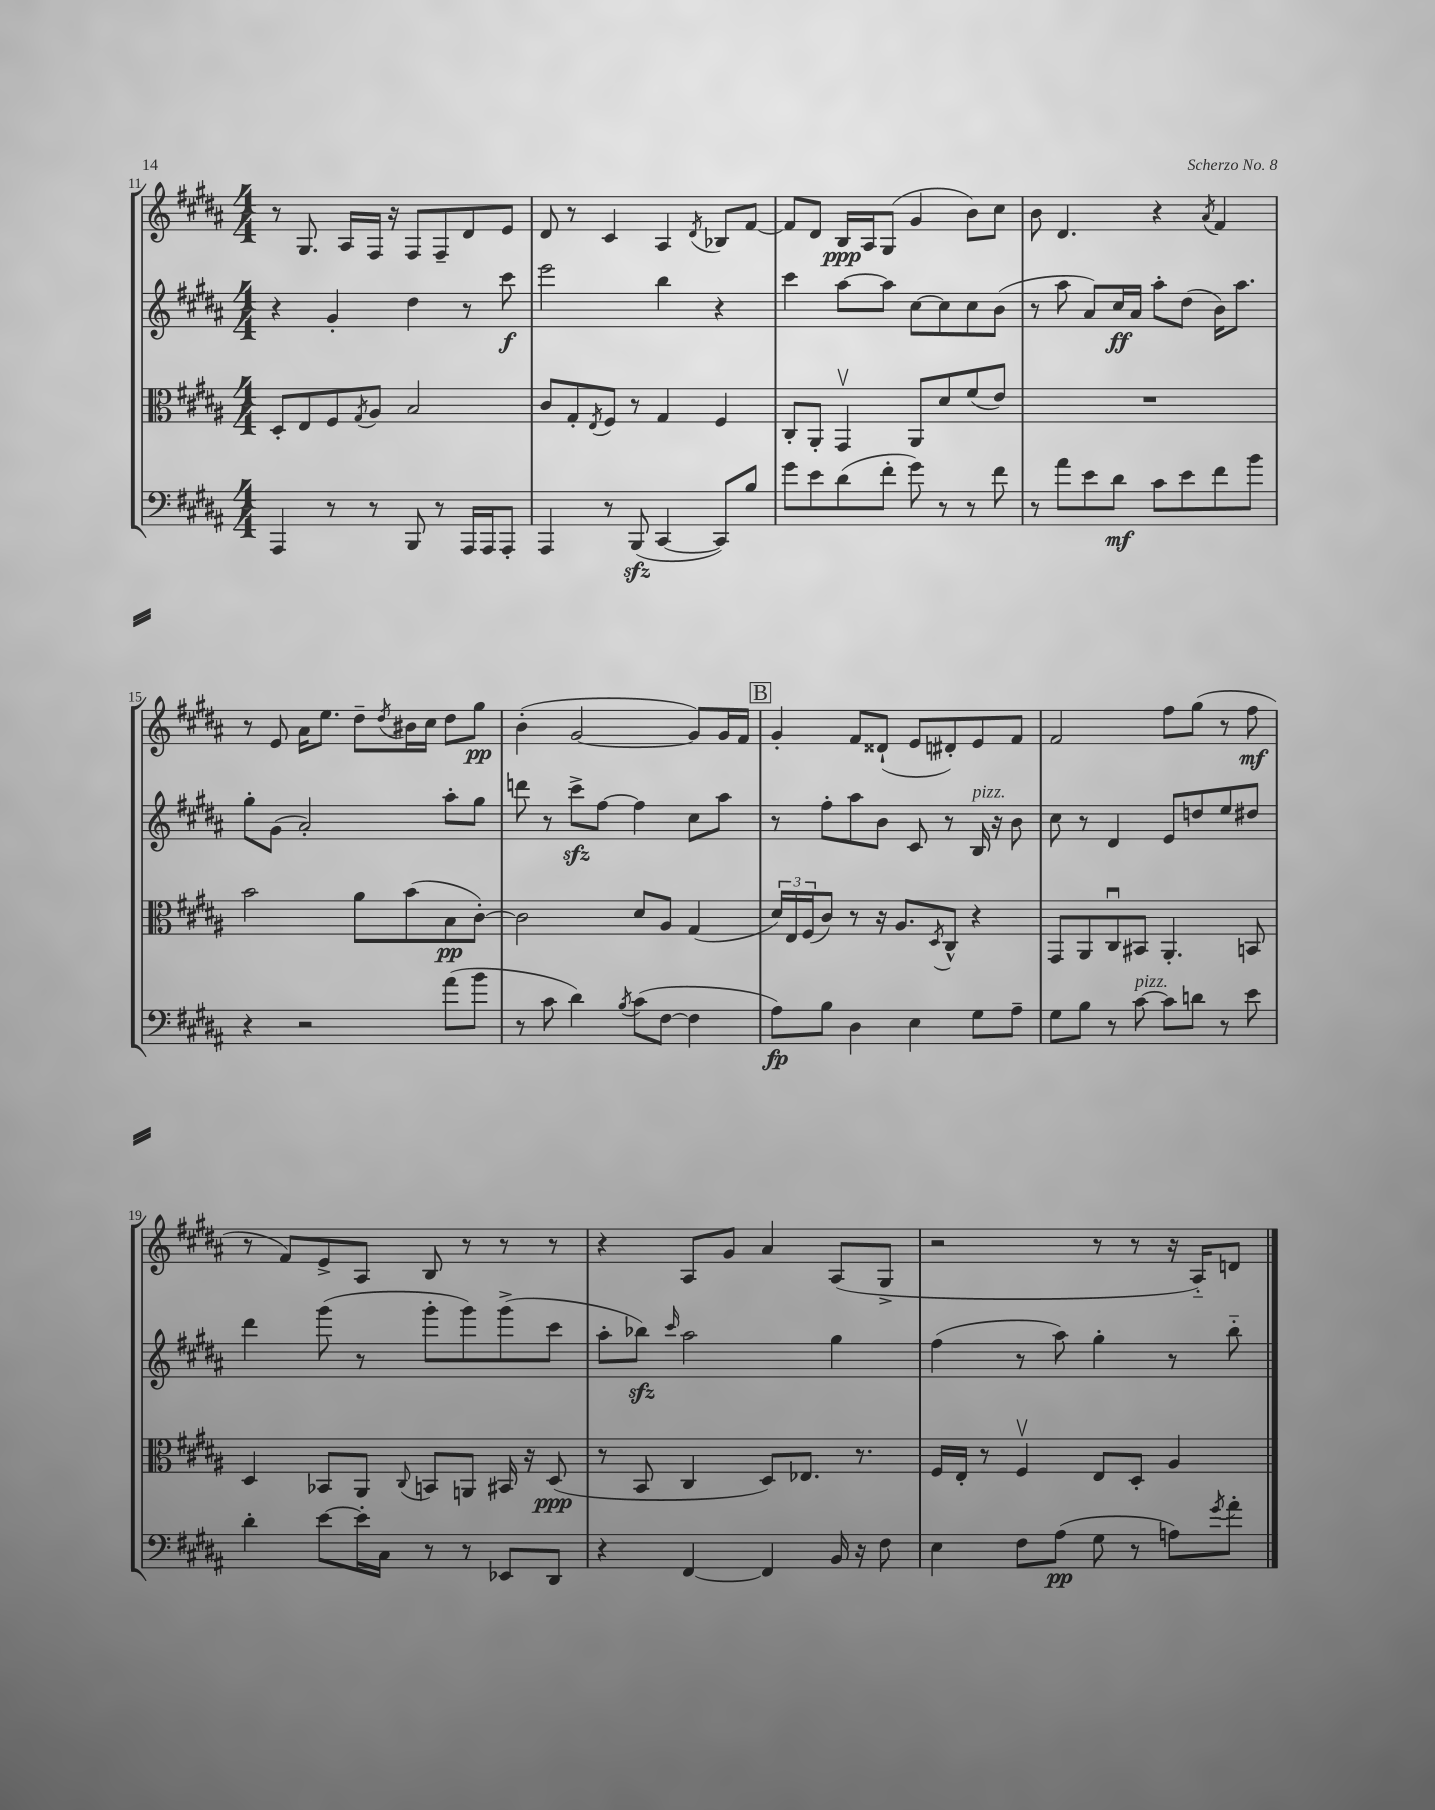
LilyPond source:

<<
\new StaffGroup <<
\new Staff = "s0" {
    \clef treble \key b \major \numericTimeSignature \time 4/4
    r8 gis8. ais16 fis16 r16 fis8 fis8-- dis'8 e'8 |
    dis'8 r8 cis'4 ais4 \acciaccatura { dis'8 } bes8 fis'8~ |
    fis'8 dis'8 b16\ppp ais16 gis8( gis'4 b'8) cis''8 |
    b'8 dis'4. r4 \acciaccatura { ais'8 } fis'4 |
    r8 e'8 ais'16 e''8. dis''8-- \acciaccatura { dis''8 } bis'16 cis''16 dis''8 gis''8\pp |
    b'4-.( gis'2~ gis'8) gis'16 fis'16 |
    \mark \markup { \box "B" } gis'4-. fis'8 disis'8-!( e'8 dis'8-.) e'8 fis'8 |
    fis'2 fis''8 gis''8( r8 fis''8\mf |
    r8 fis'8) e'8-> ais8 b8 r8 r8 r8 |
    r4 ais8 gis'8 ais'4 ais8( gis8-> |
    r2 r8 r8 r16 ais16-_) d'8 \bar "|." |
}
\new Staff = "s1" {
    \clef treble \key b \major \numericTimeSignature \time 4/4
    r4 gis'4-. dis''4 r8 cis'''8\f |
    e'''2 b''4 r4 |
    cis'''4 ais''8~ ais''8 cis''8~ cis''8 cis''8 b'8( |
    r8 ais''8 ais'8) cis''16\ff ais'16 ais''8-. dis''8( b'16) ais''8. |
    gis''8-. gis'8( ais'2-.) ais''8-. gis''8 |
    d'''8 r8 cis'''8->\sfz fis''8~ fis''4 cis''8 ais''8 |
    \mark \markup { \box "B" } r8 fis''8-. ais''8 b'8 cis'8 r8 b16^\markup { \italic "pizz." } r16 b'8 |
    cis''8 r8 dis'4 e'8 d''8 e''8 dis''8 |
    dis'''4 gis'''8( r8 gis'''8-. gis'''8) gis'''8->( cis'''8 |
    ais''8-. bes''8\sfz) \grace { cis'''16 } ais''2 gis''4 |
    fis''4( r8 ais''8) gis''4-. r8 b''8-_ \bar "|." |
}
\new Staff = "s2" {
    \clef alto \key b \major \numericTimeSignature \time 4/4
    dis8-. e8 fis8 \acciaccatura { gis8 } ais8 b2 |
    cis'8 gis8-. \acciaccatura { e8 } fis8 r8 gis4 fis4 |
    cis8-. ais,8-. gis,4\upbow ais,8 dis'8 fis'8( e'8) |
    R1 |
    b'2 ais'8 b'8( b8\pp cis'8~-.) |
    cis'2 dis'8 ais8 gis4( |
    \mark \markup { \box "B" } \tuplet 3/2 { dis'16) e16 fis16( } cis'8) r8 r16 ais8. \acciaccatura { dis8 } cis8-^ r4 |
    gis,8 ais,8 cis8\downbow bis,8 ais,4.-. b,8 |
    dis4 bes,8 ais,8 \appoggiatura { cis8 } b,8 a,8 bis,16 r16 dis8\ppp( |
    r8 b,8 cis4 dis8) ees8. r8. |
    fis16 e16-. r8 fis4\upbow e8 dis8-. ais4 \bar "|." |
}
\new Staff = "s3" {
    \clef bass \key b \major \numericTimeSignature \time 4/4
    ais,,4 r8 r8 b,,8 r8 ais,,16 ais,,16 ais,,8-. |
    ais,,4 r8 b,,8\sfz( cis,4~ cis,8) b8 |
    gis'8 e'8 dis'8( fis'8-. gis'8) r8 r8 fis'8 |
    r8 ais'8 e'8 dis'8\mf cis'8 e'8 fis'8 b'8 |
    r4 r2 ais'8( b'8 |
    r8 cis'8 dis'4) \acciaccatura { b8 } cis'8( fis8~ fis4 |
    \mark \markup { \box "B" } ais8\fp) b8 dis4 e4 gis8 ais8-- |
    gis8 b8 r8 cis'8~^\markup { \italic "pizz." } cis'8 d'8 r8 e'8 |
    dis'4-. e'8~ e'16-. cis16 r8 r8 ees,8 dis,8 |
    r4 fis,4~ fis,4 b,16 r16 fis8 |
    e4 fis8 ais8\pp( gis8 r8 a8) \acciaccatura { gis'8 } ais'8-. \bar "|." |
}
>>
>>
\layout { \context { \Score currentBarNumber = #11 } }
